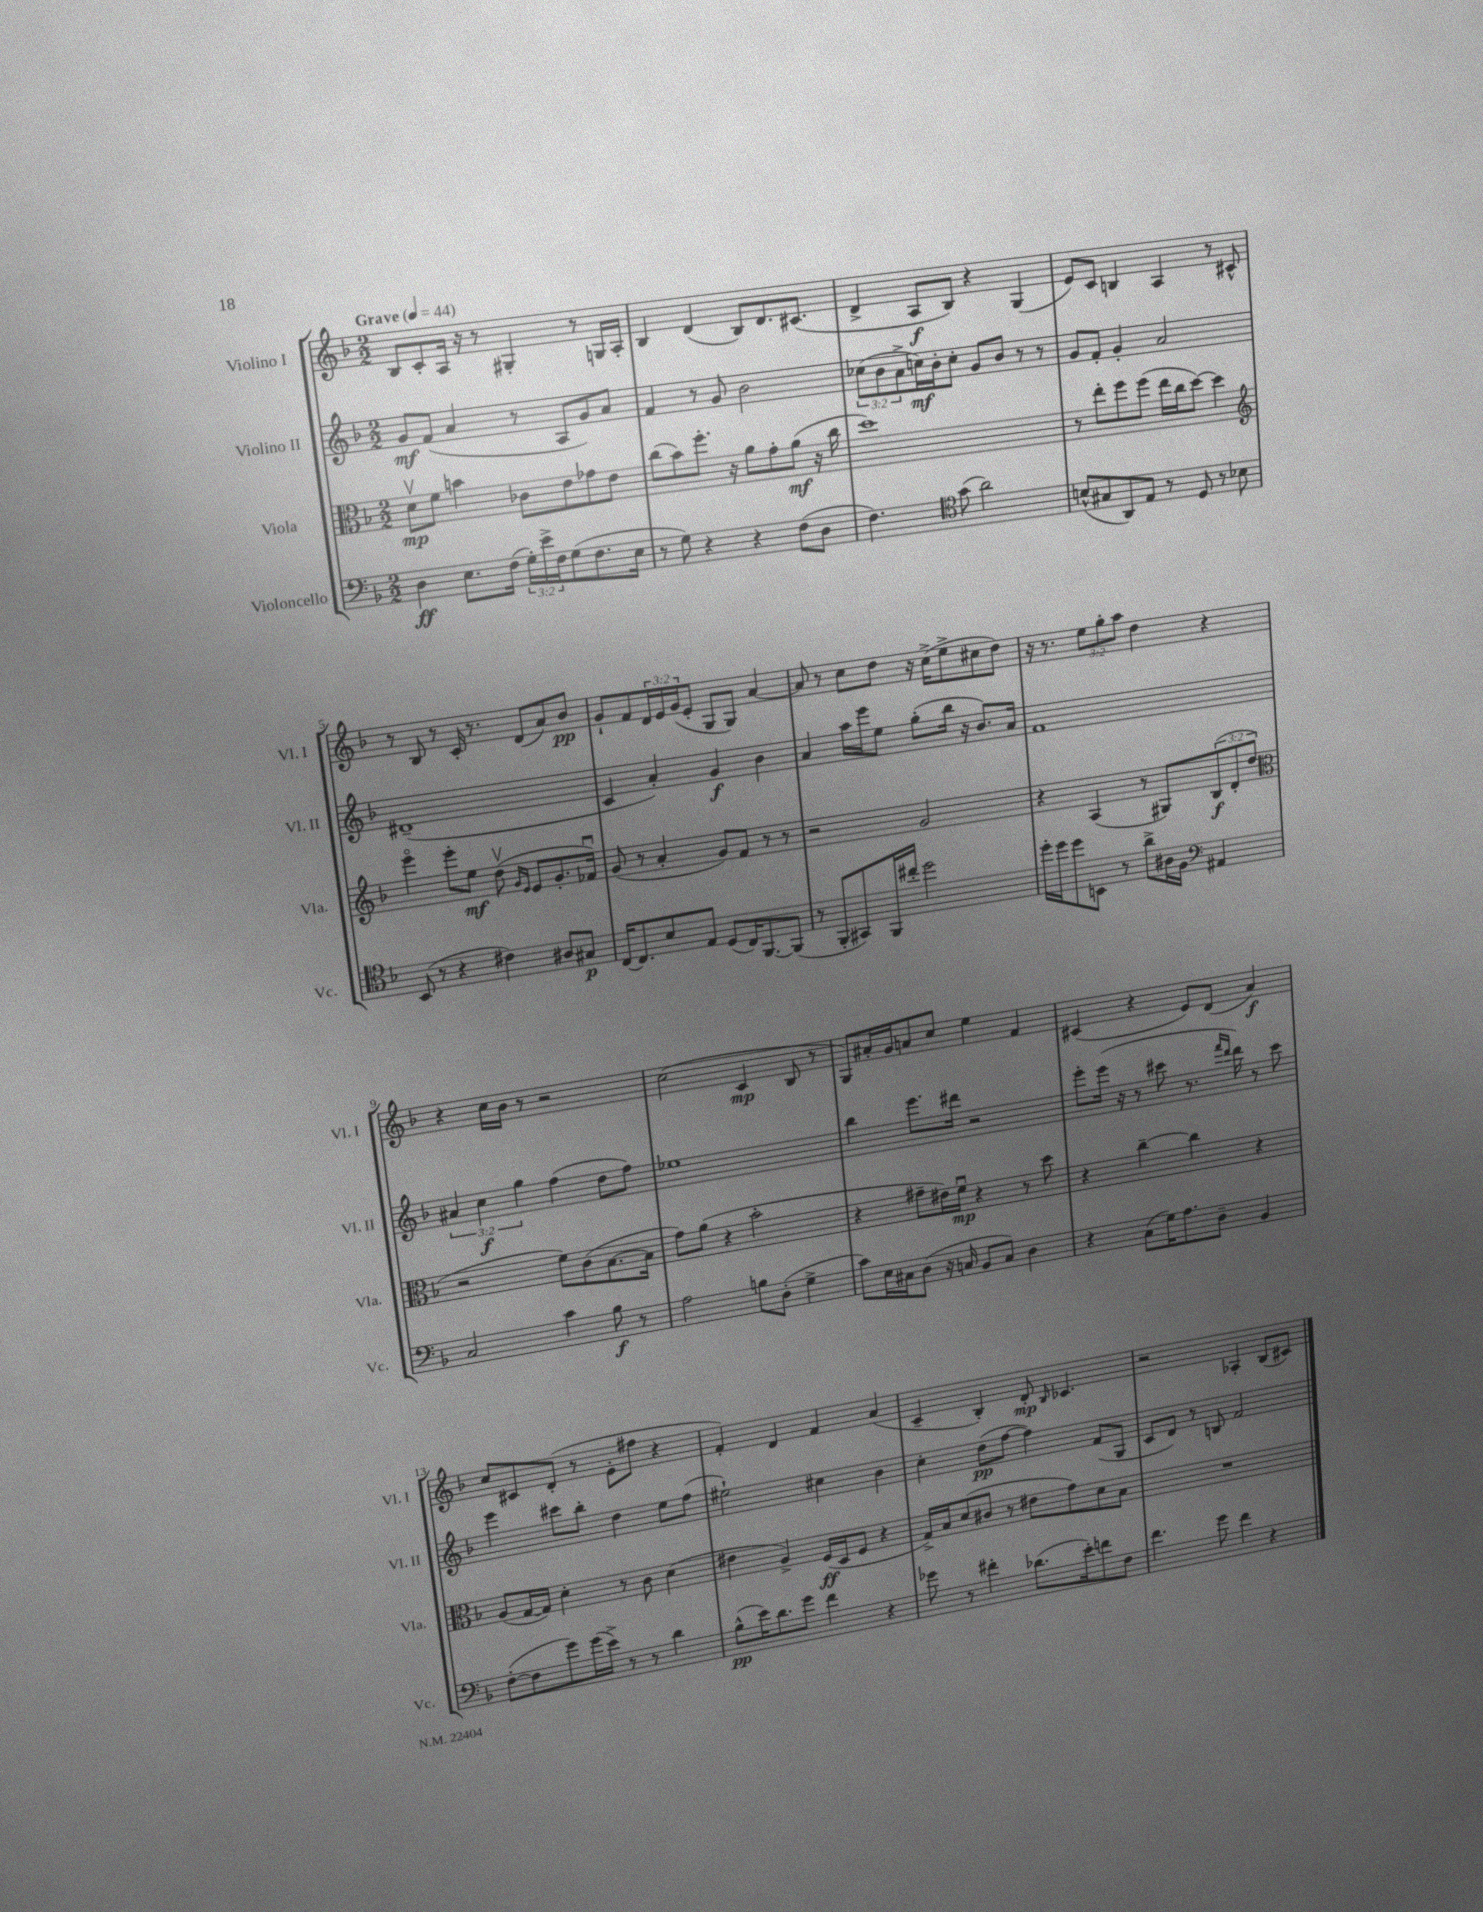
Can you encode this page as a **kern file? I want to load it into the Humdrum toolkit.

**kern	**dynam	**kern	**dynam	**kern	**dynam	**kern	**dynam
*part4	*part4	*part3	*part3	*part2	*part2	*part1	*part1
*staff4	*staff4	*staff3	*staff3	*staff2	*staff2	*staff1	*staff1
*I"Violoncello	*	*I"Viola	*	*I"Violino II	*	*I"Violino I	*
*I'Vc.	*	*I'Vla.	*	*I'Vl. II	*	*I'Vl. I	*
*clefF4	*	*clefC3	*	*clefG2	*	*clefG2	*
*k[b-]	*	*k[b-]	*	*k[b-]	*	*k[b-]	*
*M2/2	*	*M2/2	*	*M2/2	*	*M2/2	*
*MM44	*	*MM44	*	*MM44	*	*MM44	*
=1	=1	=1	=1	=1	=1	=1	=1
!	!	!	!	!	!	!LO:TX:a:B:t=Grave	!
4D\	ff	8dv\L	mp	8g/L	mf	8B-/L	.
.	.	8f\J	.	(8f/J	.	8c'/	.
8.E\L	.	4bn\	.	4a/	.	16A/Jk	.
.	.	.	.	.	.	16r	.
.	.	.	.	.	.	8r	.
(16F\Jk	.	.	.	.	.	.	.
24G'\LL)	.	8c-X\L	.	8r	.	4G#X'/	.
24e^\	.	.	.	.	.	.	.
24F\J	.	.	.	.	.	.	.
(8G\	.	8e\	.	8A/L	.	.	.
8.F\	.	8g-X\	.	8g/)	.	8r	.
.	.	8e\J	.	8a/J	.	16Gn/LL	.
16E\Jk	.	.	.	.	.	16A'/JJ	.
=2	=2	=2	=2	=2	=2	=2	=2
8r	.	(8cc\L	.	4f/	.	4B-/	.
8G\)	.	8b-\)	.	.	.	.	.
4r	.	8.ff'\J	.	8r	.	(4d/	.
.	.	.	.	8g/	.	.	.
.	.	16r	.	.	.	.	.
4r	.	8a\L	.	2b-\	.	8B-/L)	.
.	.	8g'\	.	.	.	8.d/	.
(8F\L	.	(8a\J	mf	.	.	.	.
.	.	.	.	.	.	(8.c#X/J	.
8D\J	.	16r	.	.	.	.	.
.	.	16cc\	.	.	.	.	.
=3	=3	=3	=3	=3	=3	=3	=3
4.F\)	.	1dd)	.	(12cc-X\L	.	4d^/	.
.	.	.	.	12b-\	.	.	.
.	.	.	.	12a^\	.	.	.
.	.	.	.	16ccn\L)	mf	8A/L	f
.	.	.	.	16b-'\J	.	.	.
*clefC4	*	*	*	*	*	*	*
(8g\	.	.	.	8cc'\J	.	8B-/J)	.
2a\)	.	.	.	8g/L	.	4r	.
.	.	.	.	8b-/J	.	.	.
.	.	.	.	8r	.	(4G/	.
.	.	.	.	8r	.	.	.
=4	=4	=4	=4	=4	=4	=4	=4
(8Bn^^/L	.	8r	.	8g/L	.	8e/L)	.
8G#X/	.	8ee'\L	.	8f'/J	.	8c/J	.
8AA/)	.	8ff\	.	4g'/	.	4Bn/	.
8E/J	.	(8ff\J	.	.	.	.	.
8r	.	16ee\LL	.	2a/	.	4A/	.
.	.	16cc\J	.	.	.	.	.
8D/	.	[8dd\J)	.	.	.	.	.
8r	.	4dd\]	.	.	.	8r	.
8B-X\	.	.	.	.	.	8c#X^^/	.
!!LO:LB:g=z
=5	=5	=5	=5	=5	=5	=5	=5
*	*	*clefG2	*	*	*	*	*
(8BB-/	.	4eee\	.	(1d#X~	.	8r	.
8r	.	.	.	.	.	8B-/	.
4r	.	8eee'\L	.	.	.	8r	.
.	.	8ee\J	mf	.	.	16c'/	.
.	.	.	.	.	.	8.r	.
4c#X\)	.	(8ddv\	.	.	.	.	.
.	.	16qqg/LL	.	.	.	.	.
.	.	16qqe/JJ	.	.	.	.	.
.	.	8e/L	.	.	.	(8d/L	.
8A#X/L	.	8.g'/	.	.	.	8a/)	.
8G#X/J	p	.	.	.	.	8b-/J	pp
.	.	16f-Xu/Jk)	.	.	.	.	.
=6	=6	=6	=6	=6	=6	=6	=6
[16C/KL	.	(8g/	.	4c/	.	8g`/L	.
8.C/]	.	.	.	.	.	.	.
.	.	8r	.	.	.	8f/	.
8B-/	.	4a'/	.	4a'/)	.	24d/L	.
.	.	.	.	.	.	24e/	.
.	.	.	.	.	.	(24g/J	.
8E/J	.	.	.	.	.	8e'/J	.
(8D/L	.	8g/L)	.	4g/	f	8G/L	.
16C/K)	.	8f/J	.	.	.	8G/J)	.
[8.FF/	.	.	.	.	.	.	.
.	.	8r	.	4b-\	.	[4a/	.
(8FF/J]	.	8r	.	.	.	.	.
=7	=7	=7	=7	=7	=7	=7	=7
8r	.	2r	.	4a/	.	8a/]	.
8FF'/L	.	.	.	.	.	8r	.
8GG#X/)	.	.	.	16aa\LL	.	8cc\L	.
.	.	.	.	16eee\J	.	.	.
16FF/L	.	.	.	8ee\J	.	8dd\J	.
16cc#X'/JJ	.	.	.	.	.	.	.
2dd\	.	2g/	.	(8gg'\L	.	16r	.
.	.	.	.	.	.	(16cc^\KL	.
.	.	.	.	16bb-\Jk	.	8ee^\	.
.	.	.	.	16r	.	.	.
.	.	.	.	8.b-/L)	.	8cc#X\	.
.	.	.	.	.	.	8dd\J)	.
.	.	.	.	16a/Jk	.	.	.
=8	=8	=8	=8	=8	=8	=8	=8
16dd'\LL	.	4r	.	1f	.	16r	.
16dd\J	.	.	.	.	.	8.r	.
8dd\	.	.	.	.	.	.	.
8BBn\J	.	(4A/	.	.	.	12ee\L	.
.	.	.	.	.	.	12gg'\	.
8r	.	.	.	.	.	.	.
.	.	.	.	.	.	12aa\J	.
8a^\L	.	8r	.	.	.	4dd\	.
16A#X\L	.	8G#X/L)	.	.	.	.	.
16F\JJ	.	.	.	.	.	.	.
*clefF4	*	*	*	*	*	*	*
4AA#X/	.	(12B-/	f	.	.	4r	.
.	.	12d'/	.	.	.	.	.
.	.	12dd/J	.	.	.	.	.
!!LO:LB:g=z
=9	=9	=9	=9	=9	=9	=9	=9
*	*	*clefC3	*	*	*	*	*
2C/	.	2r	.	6a#X/	.	4r	.
.	.	.	.	6cc\	f	.	.
.	.	.	.	.	.	16cc\LL	.
.	.	.	.	.	.	16b-\JJ	.
.	.	.	.	6gg\	.	.	.
.	.	.	.	.	.	8r	.
4c\	.	8f\L)	.	(4ff\	.	2r	.
.	.	(8c\	.	.	.	.	.
8B-\	f	[8.B-\	.	8dd\L	.	.	.
8r	.	.	.	8ff\J)	.	.	.
.	.	16B-\Jk]	.	.	.	.	.
=10	=10	=10	=10	=10	=10	=10	=10
2A\	.	8g\L)	.	1ee-X	.	(2cc\	.
.	.	(8a\J	.	.	.	.	.
.	.	4r	.	.	.	.	.
8Bn\L	.	2b-'\	.	.	.	4c/	mp
(8D'\J	.	.	.	.	.	.	.
4G^\	.	.	.	.	.	8B-/	.
.	.	.	.	.	.	8r	.
=11	=11	=11	=11	=11	=11	=11	=11
8c\L)	.	4r	.	4bb-\	.	8G/L)	.
16E\L	.	.	.	.	.	16a#X'/L	.
16C#X\J	.	.	.	.	.	16g/J	.
(8D\J	.	8g#X~\L	.	8.eee\L	.	8an/	.
16r	.	16e#X\L)	.	.	.	8cc/J	.
16Cn/	.	16fu\JJ	mp	16ddd#X\Jk	.	.	.
8BB-/L	.	4r	.	2r	.	4ee\	.
8C/J)	.	.	.	.	.	.	.
4D\	.	8r	.	.	.	4f/	.
.	.	8dd\	.	.	.	.	.
=12	=12	=12	=12	=12	=12	=12	=12
4r	.	4r	.	8eee'\L	.	(4c#X/	.
.	.	.	.	(16eee\Jk	.	.	.
.	.	.	.	16r	.	.	.
(8C\L	.	[4cc~\	.	8r	.	4r	.
16G\K)	.	.	.	8ccc#X\	.	.	.
8.A\	.	.	.	.	.	.	.
.	.	4cc\]	.	8.r	.	8e/L)	.
8D~\J	.	.	.	.	.	(8d/J	.
.	.	.	.	16qqfff/LL	.	.	.
.	.	.	.	16qqddd/JJ	.	.	.
.	.	.	.	16ddd\)	.	.	.
4BB-/	.	4r	.	8r	.	4a/)	f
.	.	.	.	8ccc#\	.	.	.
!!LO:LB:g=z
=13	=13	=13	=13	=13	=13	=13	=13
([8F'\L	.	(8A/L	.	4eee\	.	8cc/L	.
8F\]	.	[16G/L	.	.	.	8c#X/	.
.	.	16G/JJ])	.	.	.	.	.
8g\)	.	4d'\	.	8ccc#X\L	.	(8d'/J	.
(16g\L	.	.	.	8bb-'\J	.	8r	.
16e^\JJ)	.	.	.	.	.	.	.
8r	.	8r	.	4dd\	.	8e'\L	.
8r	.	8c\	.	.	.	8ff#X\J	.
4d\	.	(4d\	.	8ee\L	.	4r	.
.	.	.	.	(8ff\J	.	.	.
=14	=14	=14	=14	=14	=14	=14	=14
(8B-^^\L	pp	4e#X\	.	2ee#X`\)	.	4f'/)	.
16e\K)	.	.	.	.	.	.	.
8.d\	.	.	.	.	.	.	.
.	.	4A^/)	.	.	.	4d/	.
8g\J	.	.	.	.	.	.	.
4f\	.	(16F/LL	ff	4cc#X\	.	4f/	.
.	.	16D/J	.	.	.	.	.
.	.	8F/J	.	.	.	.	.
4r	.	4r	.	4b-\	.	(4a/	.
=15	=15	=15	=15	=15	=15	=15	=15
8g-X\	.	16G^/LL)	.	4cc'\	.	4c~/	.
.	.	16B-/J	.	.	.	.	.
8r	.	(8d/	.	.	.	.	.
4f#X'\	.	8c#X/J	.	(8dd\L	pp	4B-'/)	.
.	.	8r	.	[8ff\J	.	.	.
(8.d-X\L	.	8e#X\L	.	4ff\])	.	8d'/	mp
.	.	.	.	.	.	16qqB-/	.
.	.	8g\)	.	.	.	4.c-X/	.
16e'\k)	.	.	.	.	.	.	.
8fn\	.	8d\	.	(8f/L	.	.	.
8F\J	.	8B-\J	.	8G/J	.	.	.
=16	=16	=16	=16	=16	=16	=16	=16
4.f\	.	1r	.	8c/L	.	2r	.
.	.	.	.	8d/J)	.	.	.
.	.	.	.	8r	.	.	.
8g\	.	.	.	8Bn/	.	.	.
4f\	.	.	.	2f/	.	4A-X'/	.
4r	.	.	.	.	.	(8B-/L	.
.	.	.	.	.	.	8c#X/J)	.
==	==	==	==	==	==	==	==
*-	*-	*-	*-	*-	*-	*-	*-
